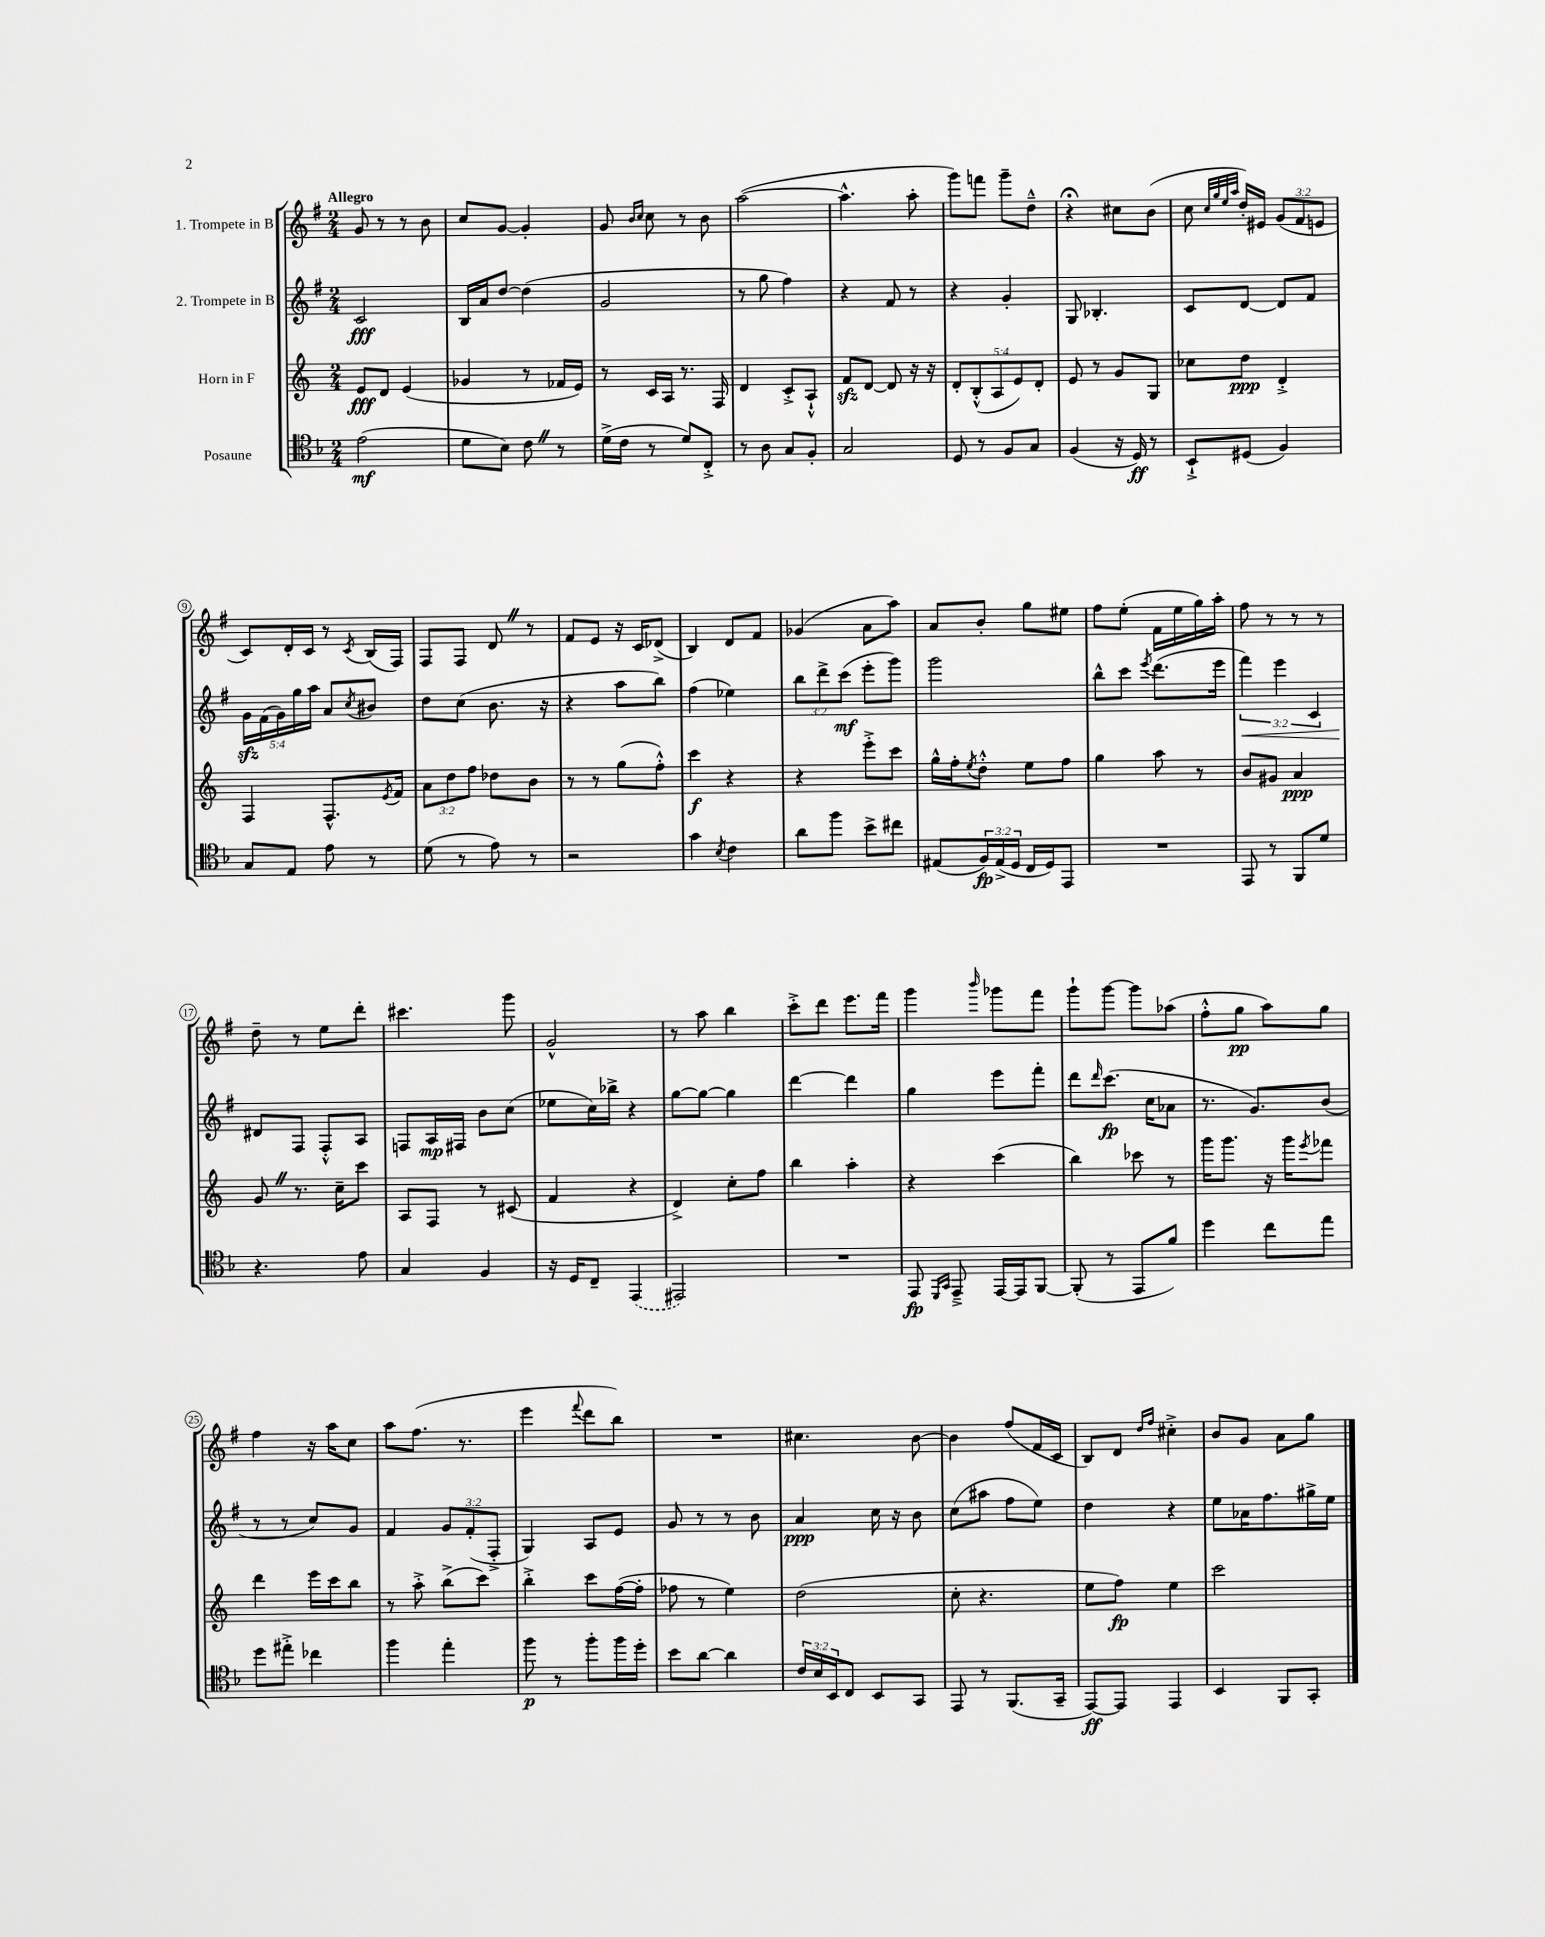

**kern	**kern	**kern	**kern
*staff4	*staff3	*staff2	*staff1
*clefC4	*clefG2	*clefG2	*clefG2
*k[b-]	*k[]	*k[f#]	*k[f#]
*M2/4	*M2/4	*M2/4	*M2/4
(2e	8e	2c	8g
.	8d	.	8r
.	(4e	.	8r
.	.	.	8b
=	=	=	=
8d	4g-	16B	8cc
.	.	16a	.
8B-)	.	[8dd	[8g
8c	8r	(4dd]	4g']
8r	16f-	.	.
.	16e)	.	.
=	=	=	=
(16d^	8r	2g	8g
16c	.	.	.
.	.	.	16qqb
.	.	.	16qqcc
8r	16c	.	8cc
.	16A	.	.
8d)	8.r	.	8r
8C'^	.	.	8b
.	16F	.	.
=	=	=	=
8r	4d	8r	([2aa
8A	.	8gg	.
8G	8c'^	4ff#)	.
8F'	8A`^^	.	.
=	=	=	=
2G	8f	4r	4.aa^^]
.	[8d	.	.
.	8d]	8f#	.
.	16r	8r	8aa'
.	16r	.	.
=	=	=	=
8D	10d'	4r	8ggg)
.	(10B'^^	.	.
8r	.	.	8fff
.	10A	.	.
8F	.	4g'	8ggg~
.	10e)	.	.
8G	.	.	8dd~^^
.	10d'	.	.
=	=	=	=
(4F	8e	8G	4r;
.	8r	4.B-'	.
16r	8g	.	8cc#
16D)	.	.	.
8r	8G	.	(8b
=	=	=	=
8BB-`^	8cc-	8c	8cc
.	.	.	32qqcc
.	.	.	32qqgg
.	.	.	32qqee
.	.	.	32qqaa
(8D#	8dd	[8d	16dd')
.	.	.	16e#
4F)	4d'^	8d]	(12g
.	.	.	12f#
.	.	8f#	.
.	.	.	12e
=	=	=	=
8G	4F	20g	8c)
.	.	(20f#	.
.	.	20g)	.
8E	.	.	16d'
.	.	20gg	.
.	.	.	16c
.	.	20aa	.
8e	8.F^^	8a	8r
.	.	8qcc	8qc
8r	.	8b#	(16B
.	8qe	.	.
.	16f	.	16F#)
=	=	=	=
(8d	12a	8dd	8F#
.	12dd	.	.
8r	.	(8cc	8F#
.	12ff	.	.
8e)	8dd-	8.b	8d
8r	8b	.	8r
.	.	16r	.
=	=	=	=
2r	8r	4r	8f#
.	8r	.	8e
.	(8gg	8aa	16r
.	.	.	16c
.	8ff'^^)	8bb)	(8d-^
=	=	=	=
4g	4ccc	(4ff#	4B)
8qB-	.	.	.
4c	4r	4ee-)	8d
.	.	.	8f#
=	=	=	=
8a	4r	12bb	(4g-
.	.	12ddd^	.
8ff	.	.	.
.	.	(12ccc	.
8b-^	8eee'^	8eee'	8a
8cc#	8ccc	8ggg)	8aa)
=	=	=	=
(8E#	16gg^^	2ggg	8a
.	16ff'	.	.
.	8qee	.	.
24F)	8dd'^^	.	8b'
(24E#^	.	.	.
24D	.	.	.
16C	8ee	.	8gg
16D)	.	.	.
8EE	8ff	.	8ee#
=	=	=	=
2r	4gg	8bb^^	8ff#
.	.	8ccc	(8ee'
.	.	8qeee	.
.	8aa	(8.ddd	16f#
.	.	.	16ee
.	8r	.	16gg)
.	.	16eee	16aa'
=	=	=	=
8EE	8b	6fff#)	8ff#
8r	8g#	.	8r
.	.	6eee	.
8FF	4a	.	8r
.	.	6c	.
8d	.	.	8r
=	=	=	=
4.r	8g	8d#	8dd~
.	8.r	8F#	8r
.	.	8F#'^^	8ee
.	16cc~	.	.
8e	8ccc	8A	8ddd'
=	=	=	=
4G	8A	8F	4.ccc#
.	8F	16A	.
.	.	16F#	.
4F	8r	8b	.
.	(8c#	(8cc	8ggg
=	=	=	=
16r	4f	8ee-	2g^^
16D	.	.	.
8C~	.	16cc)	.
.	.	16bb-^	.
(4EE	4r	4r	.
=	=	=	=
2EE#)	4d^)	[8gg	8r
.	.	8gg_	8aa
.	8cc'	4gg]	4bb
.	8ff	.	.
=	=	=	=
2r	4bb	[4ddd	8ccc'^
.	.	.	8ddd
.	4aa'	4ddd]	8.eee
.	.	.	16fff#
=	=	=	=
8EE	4r	4gg	4ggg
16qqDD	.	.	.
16qqGG	.	.	.
8EE~^	.	.	.
.	.	.	16qqbbb
[16EE	(4ccc	8eee	8ggg-
16EE]	.	.	.
[8FF	.	8fff#'	8fff#
=	=	=	=
(8FF']	4bb)	8ddd	8ggg`
.	.	16qqddd	.
8r	.	(8.ccc	[8ggg
8EE	8ccc-	.	8ggg]
.	.	16cc	.
8f)	8r	8a-	(8aa-
=	=	=	=
4dd	16ggg	8.r	8ff#'^^
.	8.ggg	.	.
.	.	.	8gg
.	.	8.g)	.
8cc	16r	.	8aa)
.	16ggg	.	.
.	8qeee	.	.
8ee	8fff-	(8b	8gg
=	=	=	=
8dd	4ddd	8r	4ff#
8ee#'^	.	8r	.
4cc-	16eee	8cc)	16r
.	16ccc	.	16aa
.	8bb	8g	8cc
=	=	=	=
4ff	8r	4f#	8aa
.	8aa'^	.	(8.ff#
4ee'	(8bb^	12g	.
.	.	.	8.r
.	.	(12f#'	.
.	8ccc)	.	.
.	.	12F#'^	.
=	=	=	=
8ff	4bb'^	4G)	4eee
8r	.	.	.
.	.	.	8qqfff#
8ff'	8ccc	8A	8ddd
16ff	([16ff	8e	8bb)
16dd'	16ff']	.	.
=	=	=	=
8b-	8ff-	8g	2r
[8a	8r	8r	.
4a]	4ee)	8r	.
.	.	8b	.
=	=	=	=
24c	(2dd	4a	4.cc#
24B-	.	.	.
24BB-	.	.	.
8C	.	.	.
8BB-	.	16cc	.
.	.	16r	.
8GG	.	8b	[8b
=	=	=	=
8EE	8cc'	(8cc	4b]
8r	4.r	8aa#	.
(8.FF	.	8ff#	(8ff#
.	.	8ee)	16f#
16GG~	.	.	16c
=	=	=	=
[8EE)	8ee	4dd	8B)
8EE]	8ff)	.	8d
.	.	.	16qqdd
.	.	.	16qqff#
4EE	4ee	4r	4cc#'^
=	=	=	=
4BB-	2ccc	8ee	8b
.	.	16a-	8g
.	.	8.ff#	.
8FF	.	.	8a
8GG'	.	16gg#^	8gg
.	.	16ee	.
==	==	==	==
*-	*-	*-	*-
